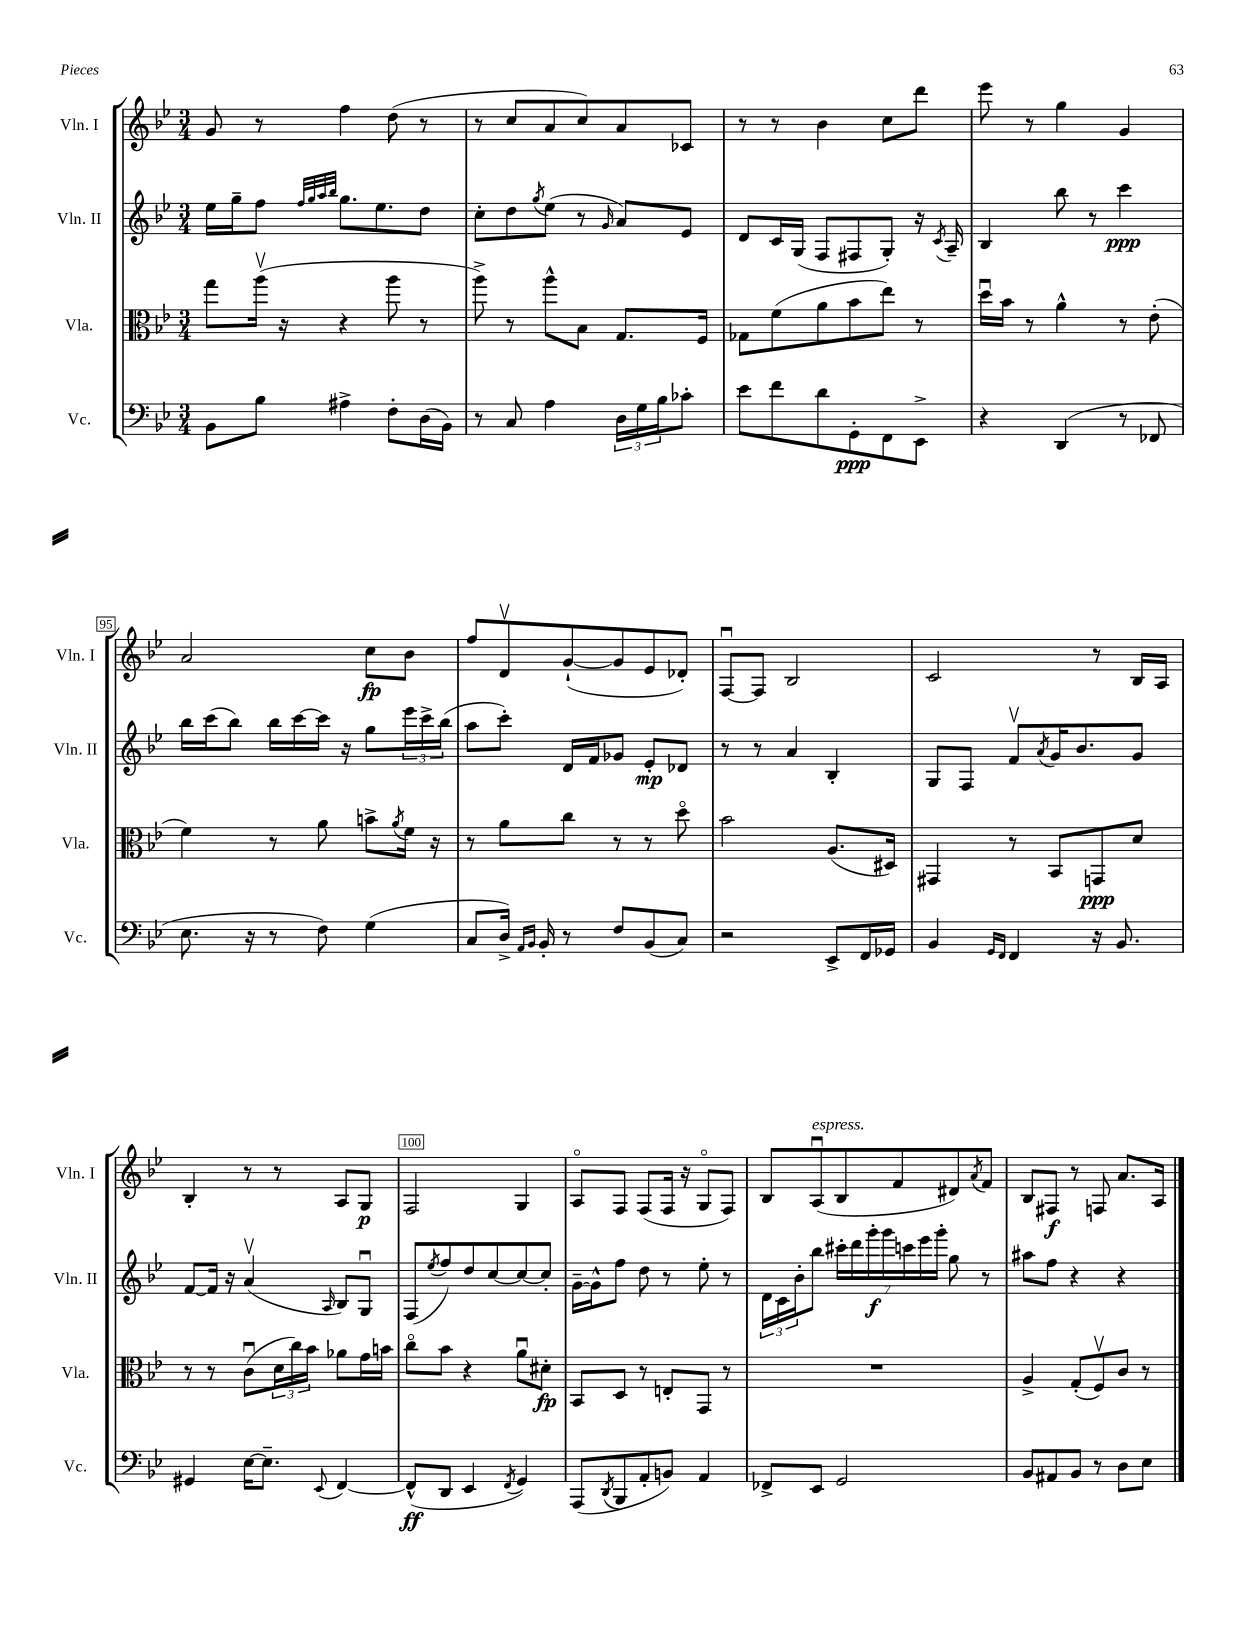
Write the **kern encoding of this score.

**kern	**dynam	**kern	**dynam	**kern	**dynam	**kern	**dynam
*part4	*part4	*part3	*part3	*part2	*part2	*part1	*part1
*staff4	*staff4	*staff3	*staff3	*staff2	*staff2	*staff1	*staff1
*I"Vc.	*	*I"Vla.	*	*I"Vln. II	*	*I"Vln. I	*
*I'Vc.	*	*I'Vla.	*	*I'Vln. II	*	*I'Vln. I	*
*clefF4	*	*clefC3	*	*clefG2	*	*clefG2	*
*k[b-e-]	*	*k[b-e-]	*	*k[b-e-]	*	*k[b-e-]	*
*M3/4	*	*M3/4	*	*M3/4	*	*M3/4	*
=91	=91	=91	=91	=91	=91	=91	=91
8BB-\L	.	8gg\L	.	16ee-\LL	.	8g/	.
.	.	.	.	16gg~\J	.	.	.
8B-\J	.	(16aav\Jk	.	8ff\J	.	8r	.
.	.	16r	.	.	.	.	.
.	.	.	.	32qqff/LLL	.	.	.
.	.	.	.	32qqgg/	.	.	.
.	.	.	.	32qqaa/	.	.	.
.	.	.	.	32qqbb-/JJJ	.	.	.
4A#X^\	.	4r	.	8.gg\L	.	4ff\	.
.	.	.	.	8.ee-\	.	.	.
8F'\L	.	8aa\	.	.	.	(8dd\	.
(16D\L	.	8r	.	8dd\J	.	8r	.
16BB-\JJ)	.	.	.	.	.	.	.
=92	=92	=92	=92	=92	=92	=92	=92
8r	.	8aa^\)	.	8cc'\L	.	8r	.
8C/	.	8r	.	8dd\	.	8cc/L	.
.	.	.	.	8qgg/	.	.	.
4A\	.	8aa^^\L	.	(8ee-\J	.	8a/	.
.	.	8B-\J	.	8r	.	8cc/)	.
.	.	.	.	16qqg/	.	.	.
24D\LL	.	8.G/L	.	8a/L)	.	8a/	.
24G\	.	.	.	.	.	.	.
24B-\J	.	.	.	.	.	.	.
8c-X'\J	.	.	.	8e-/J	.	8c-X/J	.
.	.	16F/Jk	.	.	.	.	.
=93	=93	=93	=93	=93	=93	=93	=93
8e-\L	.	8G-X\L	.	8d/L	.	8r	.
8f\	.	(8f\	.	16c/L	.	8r	.
.	.	.	.	(16G/JJ	.	.	.
8d\	.	8a\	.	8F/L	.	4b-\	.
8GG'\	ppp	8b-\	.	8F#X/	.	.	.
8FF\	.	8ee-\J)	.	8G'/J)	.	8cc\L	.
8EE-^\J	.	8r	.	16r	.	8ddd\J	.
.	.	.	.	8qc/	.	.	.
.	.	.	.	16A~/	.	.	.
=94	=94	=94	=94	=94	=94	=94	=94
4r	.	16ddu\LL	.	4B-/	.	8eee-\	.
.	.	16b-\JJ	.	.	.	.	.
.	.	8r	.	.	.	8r	.
(4DD/	.	4a^^\	.	8bb-\	.	4gg\	.
.	.	.	.	8r	.	.	.
8r	.	8r	.	4ccc\	ppp	4g/	.
8FF-X/	.	(8e-'\	.	.	.	.	.
!!LO:LB:g=z
=95	=95	=95	=95	=95	=95	=95	=95
8.E-\	.	4f\)	.	16bb-\LL	.	2a/	.
.	.	.	.	(16ccc\J	.	.	.
.	.	.	.	8bb-\J)	.	.	.
16r	.	.	.	.	.	.	.
8r	.	8r	.	16bb-\LL	.	.	.
.	.	.	.	[16ccc\	.	.	.
8F\)	.	8a\	.	16ccc\JJ]	.	.	.
.	.	.	.	16r	.	.	.
(4G\	.	8bn^\L	.	8gg\L	.	8cc\L	fp
.	.	8qa/	.	.	.	.	.
.	.	16f\Jk	.	24eee-\L	.	8b-\J	.
.	.	.	.	24ccc^\	.	.	.
.	.	16r	.	.	.	.	.
.	.	.	.	(24bb-\JJ	.	.	.
=96	=96	=96	=96	=96	=96	=96	=96
8C/L	.	8r	.	8aa\L	.	8ff/L	.
16D^/Jk)	.	8a\L	.	8ccc'\J)	.	8dv/	.
16qqAA/LL	.	.	.	.	.	.	.
16qqBB-/JJ	.	.	.	.	.	.	.
16BB-'/	.	.	.	.	.	.	.
8r	.	8cc\J	.	16d/LL	.	([8g`/	.
.	.	.	.	16f/J	.	.	.
8F/L	.	8r	.	8g-X/J	.	8g/]	.
(8BB-/	.	8r	.	8e-'/L	mp	8e-/	.
8C/J)	.	8dd\	.	8d-X/J	.	8d-X'/J)	.
=97	=97	=97	=97	=97	=97	=97	=97
2r	.	2b-\	.	8r	.	[8Fu/L	.
.	.	.	.	8r	.	8F/J]	.
.	.	.	.	4a/	.	2B-/	.
8EE-^/L	.	(8.A/L	.	4B-'/	.	.	.
16FF/L	.	.	.	.	.	.	.
16GG-X/JJ	.	16D#X/Jk)	.	.	.	.	.
=98	=98	=98	=98	=98	=98	=98	=98
4BB-/	.	4GG#X/	.	8G/L	.	2c/	.
.	.	.	.	8F/J	.	.	.
16qqGG/LL	.	.	.	.	.	.	.
16qqFF/JJ	.	.	.	.	.	.	.
4FF/	.	8r	.	8fv/L	.	.	.
.	.	.	.	8qa/	.	.	.
.	.	8BB-/L	.	16g/K	.	.	.
.	.	.	.	8.b-/	.	.	.
16r	.	8GGn/	ppp	.	.	8r	.
8.BB-/	.	.	.	.	.	.	.
.	.	8d/J	.	8g/J	.	16B-/LL	.
.	.	.	.	.	.	16A/JJ	.
!!LO:LB:g=z
=99	=99	=99	=99	=99	=99	=99	=99
4GG#X/	.	8r	.	[8f/L	.	4B-'/	.
.	.	8r	.	16f/Jk]	.	.	.
.	.	.	.	16r	.	.	.
[16E-\KL	.	(8cu\L	.	(4av/	.	8r	.
8.E-~\J]	.	.	.	.	.	.	.
.	.	24d\L	.	.	.	8r	.
.	.	24cc\)	.	.	.	.	.
.	.	24b-\JJ	.	.	.	.	.
8qqEE-/	.	.	.	16qqA/	.	.	.
[4FF/	.	8a-X\L	.	8B-/L)	.	8A/L	.
.	.	16g\L	.	8Gu/J	.	8G/J	p
.	.	16bn\JJ	.	.	.	.	.
=100	=100	=100	=100	=100	=100	=100	=100
(8FF^^/L]	ff	8cc\L	.	(8F/L	.	2F/	.
.	.	.	.	8qee-/	.	.	.
8DD/J	.	8b-\J	.	8ff/)	.	.	.
4EE-/	.	4r	.	8dd/	.	.	.
.	.	.	.	[8cc/	.	.	.
8qFF/	.	.	.	.	.	.	.
4GG/)	.	8au\L	.	8cc/_	.	4G/	.
.	.	8d#X'\J	fp	8cc'/J]	.	.	.
=101	=101	=101	=101	=101	=101	=101	=101
(8AAA/L	.	8BB-/L	.	[16g~\LL	.	8A/L	.
.	.	.	.	16g^^\J]	.	.	.
8qDD/	.	.	.	.	.	.	.
8BBB-/	.	8D/J	.	8ff\J	.	8F/J	.
8AA'/	.	8r	.	8dd\	.	(8F/L	.
8BBn/J)	.	8En'/L	.	8r	.	16F/Jk	.
.	.	.	.	.	.	16r	.
4AA/	.	8GG/J	.	8ee-'\	.	8G/L	.
.	.	8r	.	8r	.	8F/J)	.
=102	=102	=102	=102	=102	=102	=102	=102
8FF-X^/L	.	2.r	.	24d\LL	.	8B-/L	.
.	.	.	.	24c\	.	.	.
.	.	.	.	24b-'\J	.	.	.
!	!	!	!	!	!	!LO:TX:a:i:t=espress.	!
8EE-/J	.	.	.	8bb-\J	.	(8Au/	.
2GG/	.	.	.	28ccc#X'\LL	.	8B-/	.
.	.	.	.	28ddd\	.	.	.
.	.	.	.	28ggg'\	f	.	.
.	.	.	.	28ggg\	.	.	.
.	.	.	.	.	.	8f/	.
.	.	.	.	28cccn\	.	.	.
.	.	.	.	28eee-\	.	.	.
.	.	.	.	28ggg'\JJ	.	.	.
.	.	.	.	8gg\	.	8d#X/)	.
.	.	.	.	.	.	8qa/	.
.	.	.	.	8r	.	8f/J	.
=103	=103	=103	=103	=103	=103	=103	=103
8BB-/L	.	4A^/	.	8aa#X\L	.	8B-/L	.
8AA#X/	.	.	.	8ff\J	.	8F#X/J	f
8BB-/J	.	(8G'/L	.	4r	.	8r	.
8r	.	8Fv/)	.	.	.	8Fn/	.
8D\L	.	8c/J	.	4r	.	8.a/L	.
8E-\J	.	8r	.	.	.	.	.
.	.	.	.	.	.	16A/Jk	.
==	==	==	==	==	==	==	==
*-	*-	*-	*-	*-	*-	*-	*-
